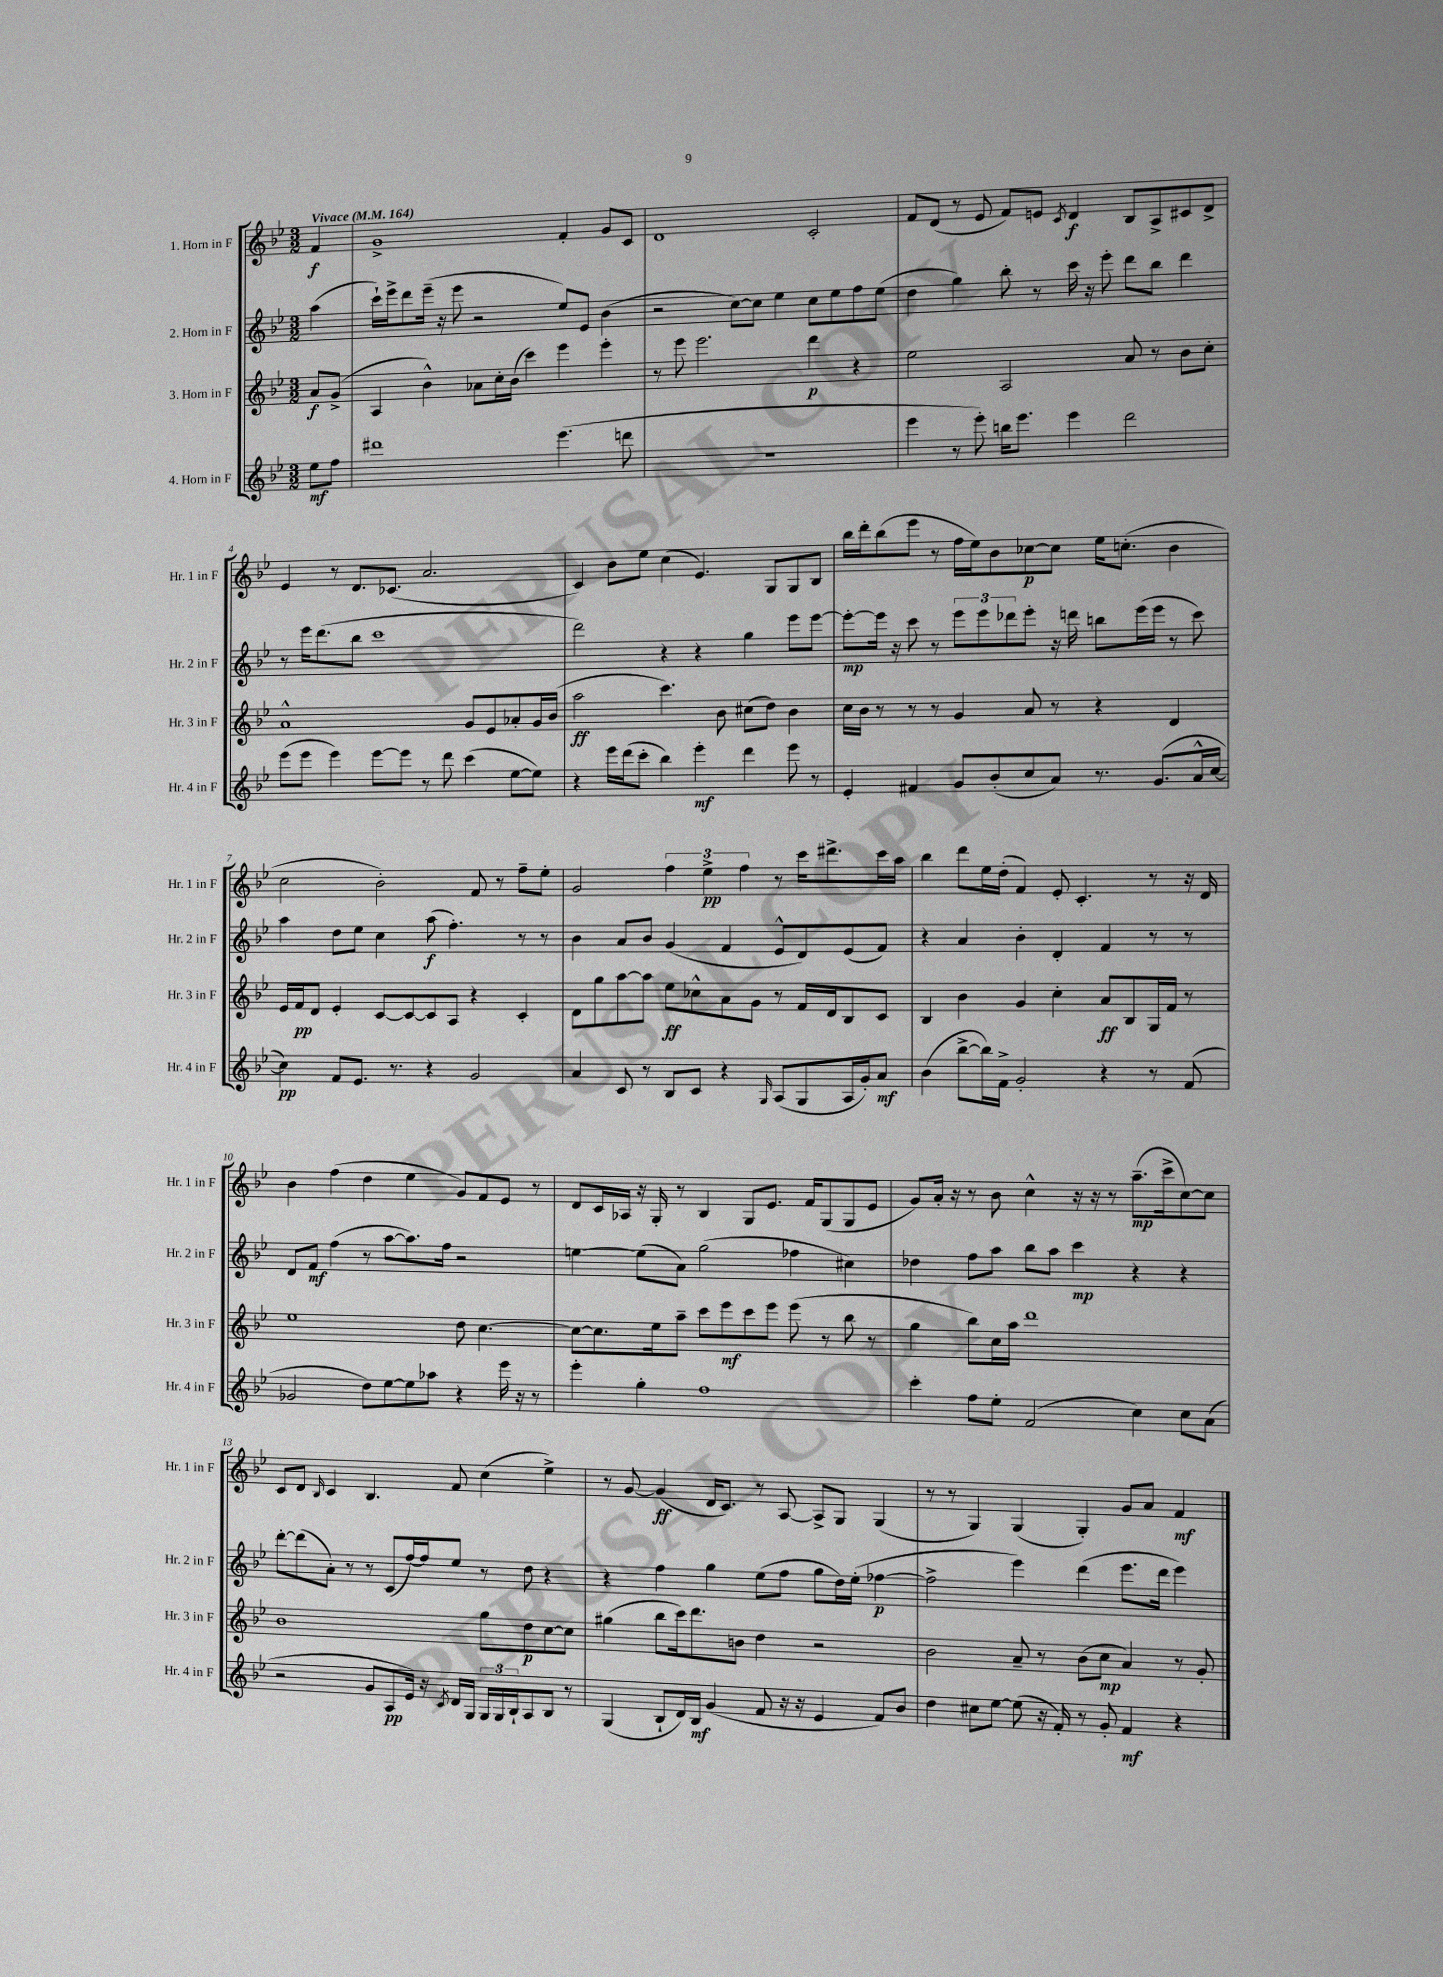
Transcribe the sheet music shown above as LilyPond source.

<<
\new StaffGroup <<
\new Staff = "s0" \with { instrumentName = "1. Horn in F" shortInstrumentName = "Hr. 1 in F" } {
    \clef treble \key bes \major \numericTimeSignature \time 3/2 \partial 4 \tempo "Vivace" 4 = 164
    f'4\f |
    g'1-> f'4-. g'8 c'8 |
    d'1 c'2-. |
    f'8 d'8( r8 ees'8 f'8) e'8 \acciaccatura { c'8 } d'4\f bes8 a8-> cis'8 d'8-> |
    ees'4 r8 d'8. ces'8.( a'2. |
    c'4) bes'8 ees''8 c''4( ees'4.) g8 g8 bes8 |
    bes''16 d'''16-. bes''8( ees'''8 r8 f''16 ees''16) bes'8 ces''8~\p ces''8 ees''16 c''8.-.( bes'4 |
    c''2 bes'2-.) f'8 r8 f''8-- ees''8-. |
    g'2 \tuplet 3/2 { f''4 ees''4->\pp f''4 } r8 c'''16 dis'''8.-> c'''16 a''16 |
    bes''4 d'''8 ees''16 d''16-.( f'4) ees'8-. c'4.-. r8 r16 d'16 |
    bes'4 f''4( d''4 ees''4 g'8) f'8 ees'8 r8 |
    d'8 c'16 aes16 r16 g16-. r8 bes4 g8 ees'8. f'16 g8( g8 ees'8 |
    g'8) a'16-. r16 r8 bes'8 c''4-^ r16 r16 r8 a''8.--\mp( c'''16-> c''8~) c''8 |
    c'8 d'8 \grace { bes16 } c'4 bes4. f'8 c''4( ees''4->) |
    r8 g'8~ g'4\ff( d'16 c'8.) r8 a8~ a8-> g8 g4( |
    r8 r8 g4) g4( g4-.) g'8 a'8 f'4\mf \bar "|." |
}
\new Staff = "s1" \with { instrumentName = "2. Horn in F" shortInstrumentName = "Hr. 2 in F" } {
    \clef treble \key bes \major \numericTimeSignature \time 3/2 \partial 4
    a''4( |
    c'''16-!) ees'''16-> d'''8 ees'''16--( r16 ees'''8 r2 ees''8) ees'8 bes'4( |
    r2 c''8~) c''8 ees''4 c''8 ees''8 f''8 ees''8( |
    d''4 g''4) bes''8-. r8 c'''16 r16 ees'''8-. d'''8 bes''8 d'''4 |
    r8 ees'''16 d'''8.( bes''8 c'''1 |
    d'''2) r4 r4 g''4 ees'''8 ees'''8~ |
    ees'''8~-.\mp ees'''16 r16 c'''8 r8 \tuplet 3/2 { ees'''8 ees'''8 des'''8 } ees'''8-. r16 d'''16 b''8 ees'''16( ees'''16 r8 c'''8) |
    a''4 d''8 ees''8 c''4 a''8\f( f''4.-.) r8 r8 |
    bes'4 a'8 bes'8 g'4( f'4 ees'8-^ d'8) ees'8( f'8) |
    r4 a'4 bes'4-. d'4-. f'4 r8 r8 |
    d'8 f'8\mf f''4( r8 a''8~ a''8.) f''16 r2 |
    e''4~ e''8( a'8) g''2( fes''4 cis''4) |
    des''4 f''8 a''8 bes''8 a''8 c'''4\mp r4 r4 |
    d'''8~-. d'''8( a'8-.) r8 r8 c'8( f''16~) f''16 ees''8 r8 d''8 r4 |
    r4 f''4 g''4 ees''8( f''8 g''8 d''16) ees''16-.( fes''4~\p |
    fes''2-> ees'''4) d'''4( ees'''8. d'''16 ees'''4) \bar "|." |
}
\new Staff = "s2" \with { instrumentName = "3. Horn in F" shortInstrumentName = "Hr. 3 in F" } {
    \clef treble \key bes \major \numericTimeSignature \time 3/2 \partial 4
    a'8\f g'8->( |
    a4 bes'4-^) aes'8 c''16-. bes'16( c'''4) ees'''4 ees'''4-. |
    r8 ees'''8 ees'''2. d'''4\p r4 |
    ees''2 a2 a'8 r8 bes'8 c''8-. |
    a'1-^ g'8 ees'8 aes'8-. g'16 bes'16( |
    a''2\ff c'''4.) bes'8 cis''8( d''8) bes'4 |
    c''16 bes'16 r8 r8 r8 g'4 a'8 r8 r4 d'4 |
    ees'16 f'16\pp d'8 ees'4-. c'8~ c'8~ c'8 a8 r4 c'4-. |
    d'8 g''8 a''8~ a''8 ees''8\ff ces''8-^ a'8 g'8 r8 f'16 d'16 bes8 c'8 |
    bes4 bes'4 g'4 c''4-. a'8\ff bes8 g16 f'16 r8 |
    ees''1 d''8 c''4.~ |
    c''8~ c''8. ees''16 a''8-- c'''8 ees'''8\mf c'''8 ees'''8 ees'''8( r8 bes''8 r8 |
    g''4 bes''8) c''16 a''16 d'''1 |
    bes'1 g''8 d''8\p c''8~ c''8 |
    gis''4( bes''8 c'''16) d'''8. b'8 d''4 r2 |
    bes'2 a'8-- r8 bes'8( c''8\mp a'4) r8 g'8-. \bar "|." |
}
\new Staff = "s3" \with { instrumentName = "4. Horn in F" shortInstrumentName = "Hr. 4 in F" } {
    \clef treble \key bes \major \numericTimeSignature \time 3/2 \partial 4
    ees''8\mf f''8 |
    dis'''1 ees'''4.( d'''8 |
    R1. |
    ees'''4 r8 ees'''8-.) b''16 ees'''8. ees'''4 d'''2 |
    ees'''8( ees'''8 ees'''4) ees'''8~ ees'''8 r8 d'''8 c'''4( ees''8~ ees''8) |
    r4 ees'''16 d'''16( c'''8-. bes''4) ees'''4-.\mf d'''4 ees'''8 r8 |
    ees'4-. fis'4 g'8 bes'8-.( c''8 a'8) r8. g'8.( a'16-^ c''16~ |
    c''4\pp) f'8 ees'8. r8. r4 g'2 |
    a'4 c'8 r8 bes8 c'8 r4 \grace { g16 } a8( g8 a16 g'16-.) a'8\mf |
    bes'4( bes''8~-> bes''16) f'16-> g'2-. r4 r8 f'8( |
    ges'2 d''8) ees''8~ ees''8 aes''8 r4 ees'''16 r16 r8 |
    ees'''4-. g''4-. f''1 |
    c'''4-. f''8 ees''8-. f'2( c''4) c''8 a'8( |
    r2 g'8 a8\pp ees'16) r16 \acciaccatura { c'8 } d'16 g16 \tuplet 3/2 { g16 g16 bes16-! } a8 bes8 r8 |
    g4( bes8-! d'16) bes16\mf g'4( f'8 r16 r16 ees'4 f'8) bes'8 |
    d''4 cis''8 ees''8~ ees''8( r16 f'16-.) r8 g'8-. f'4\mf r4 \bar "|." |
}
>>
>>
